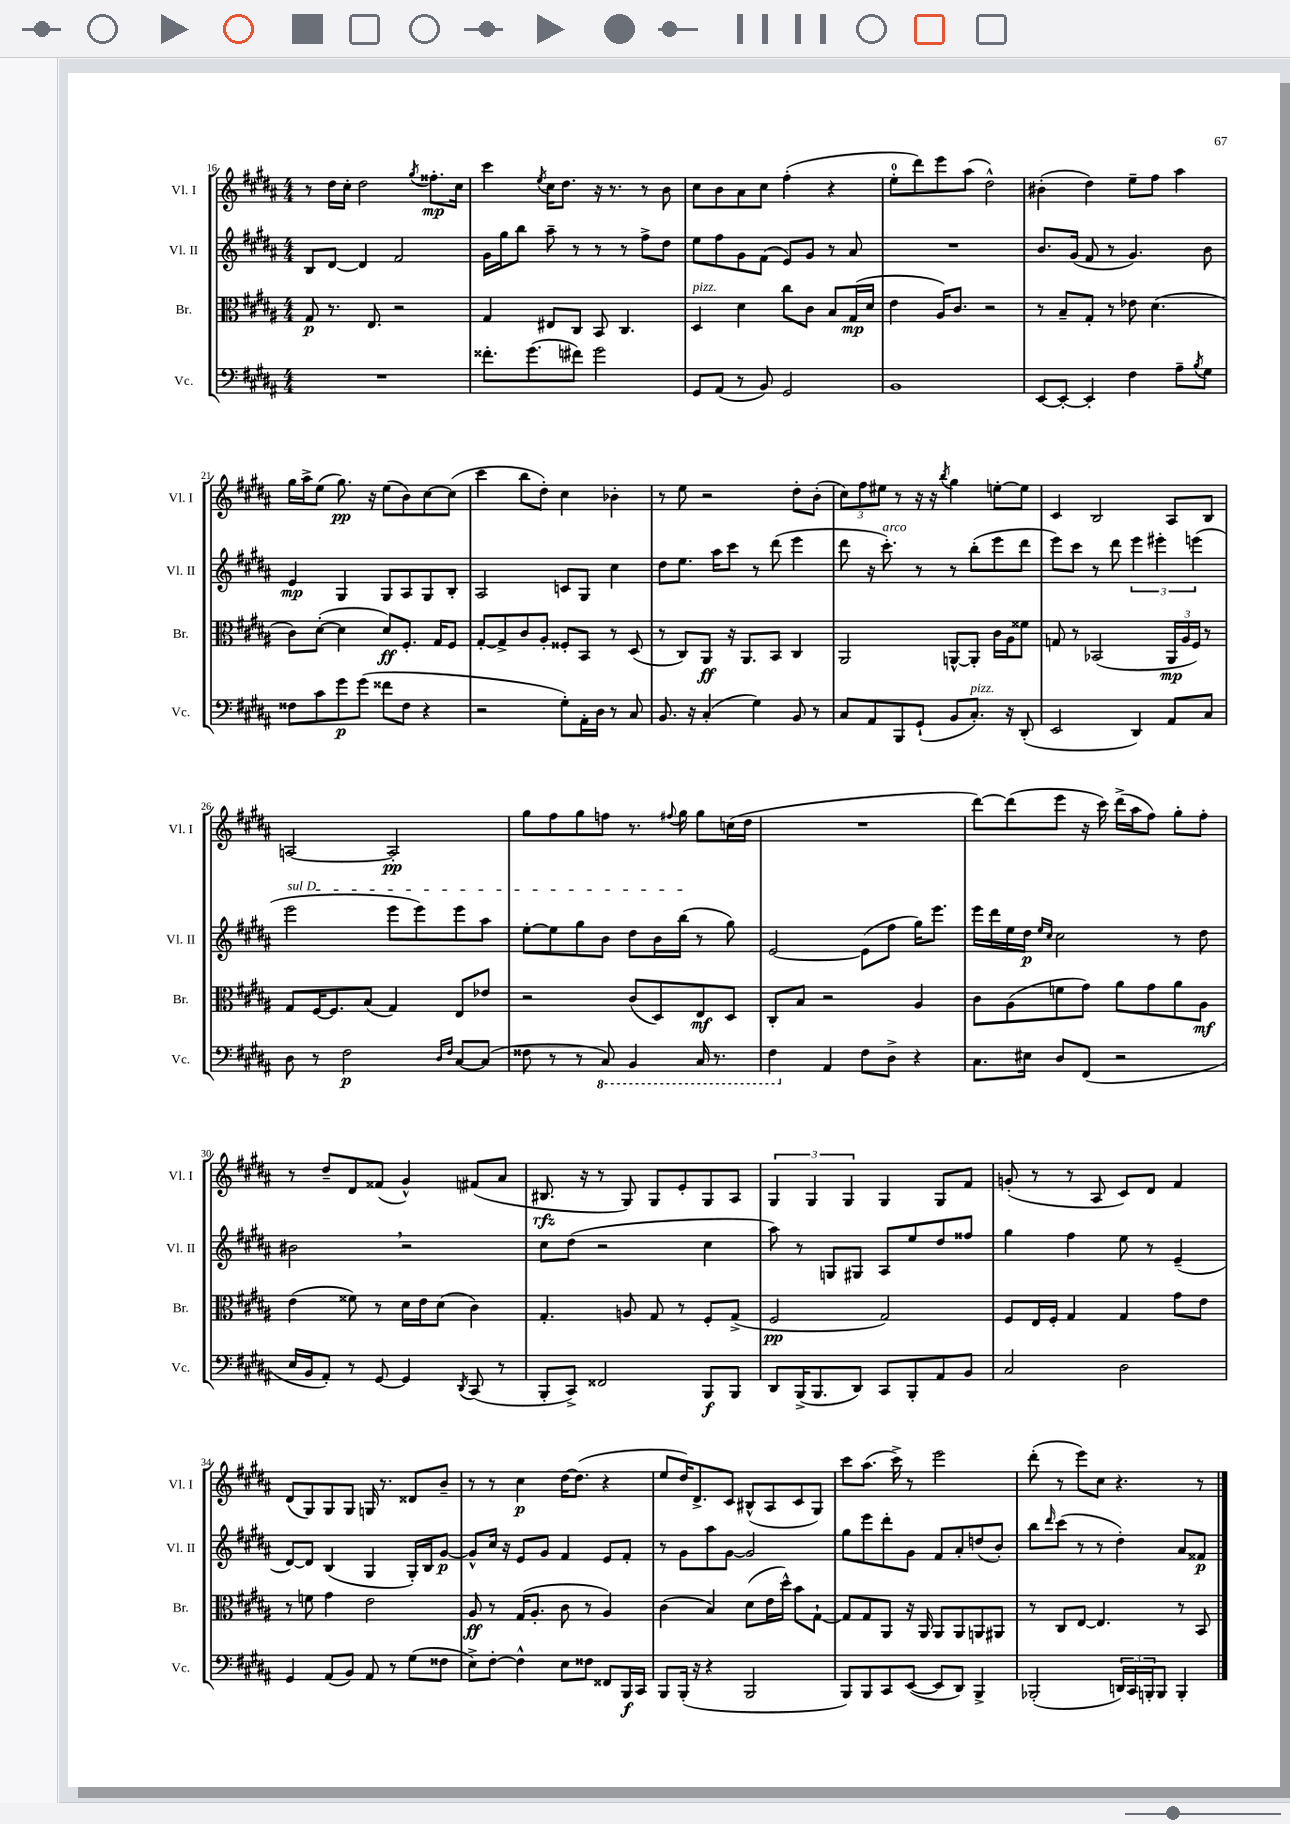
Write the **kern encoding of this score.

**kern	**kern	**kern	**kern
*staff4	*staff3	*staff2	*staff1
*clefF4	*clefC3	*clefG2	*clefG2
*k[f#c#g#d#a#]	*k[f#c#g#d#a#]	*k[f#c#g#d#a#]	*k[f#c#g#d#a#]
*M4/4	*M4/4	*M4/4	*M4/4
1r	8G#	8B	8r
.	8.r	[8d#	16dd#
.	.	.	16cc#'
.	.	4d#]	2dd#
.	8.E	.	.
.	2r	2f#	.
.	.	.	8qgg#
.	.	.	8.ff##'
.	.	.	16cc#
=	=	=	=
8.f##'	4G#	16g#	4ccc#
.	.	16gg#	.
.	.	8bb	.
(8.g#	.	.	.
.	.	.	8qee
.	8E#	8aa#~	16cc#
.	.	.	8.dd#
8f#)	8C#	8r	.
2g#	8BB	8r	16r
.	.	.	8.r
.	4.C#	8r	.
.	.	8ff#^	8r
.	.	8dd#	8b
=	=	=	=
8GG#	4D#	8ee	8cc#
(8AA#	.	8ff#	8b
8r	4d#	8g#	8a#
8BB)	.	(8f#	8cc#
2GG#	8cc#	8e)	(4ff#'
.	8c#	8g#	.
.	8B	8r	4r
.	(16G#	8a#	.
.	16d#	.	.
=	=	=	=
1BB	4e	1r	8ee'
.	.	.	8ddd#)
.	16A#)	.	8eee
.	8.c#	.	.
.	.	.	(8aa#
.	2r	.	2dd#^^)
=	=	=	=
[8EE	8r	8.b	(4b#'
8EE'_	8B~	.	.
.	.	(16g#	.
4EE']	8G#'	8f#	4dd#)
.	8r	8r	.
4F#	8e-	4.g#)	8ee~
.	(4.d#	.	8ff#
8A#~	.	.	4aa#
8qB	.	.	.
8G#	.	8b	.
=	=	=	=
8F##	8c#)	4e	16gg#
.	.	.	16aa#^
8c#	([8d#'	.	(8ee
8g#	4d#]	4G#	8.gg#)
(8g#	.	.	.
.	.	.	16r
8f##	8d#)	8G#	(8ee
8F##	8.F#'	8A#	8b)
4r	.	8G#	[8cc#
.	16G#	.	.
.	8F#	8B'	(8cc#]
=	=	=	=
2r	[8G#'	2A#	4ccc#
.	8G#^]	.	.
.	8c#	.	8bb
.	8A#'	.	8dd#')
8G#')	8F##'	8c	4cc#
16AA#'	8BB	8G#	.
16D#	.	.	.
8r	8r	4cc#	4b-'
8C#	(8D#	.	.
=	=	=	=
8.BB	8r	8dd#	8r
.	8C#)	8.ee	8ee
16r	.	.	.
(4C#'	8AA#	.	2r
.	.	16aa#	.
.	16r	8ccc#	.
.	8.AA#	.	.
4G#)	.	8r	.
.	8BB	(8ddd#	.
8BB	4C#	4eee	8dd#'
8r	.	.	(8b'
=	=	=	=
8C#	2AA#	8ddd#	12cc#)
.	.	.	12ff#
8AA#	.	16r	.
.	.	.	12ee#
.	.	8.ccc#')	.
8BBB	.	.	8r
(8GG#`	.	8r	16r
.	.	.	16r
.	.	.	8qbb
8BB	[8AA^^	8r	4gg#
8.C#')	8AA']	(8bb'	.
.	16c#	8eee	[8ee'
16r	16A#	.	.
(8DD#'	8f##	8ddd#	8ee]
=	=	=	=
2EE	8G	8eee)	4c#
.	8r	8ccc#	.
.	(2BB-	8r	2B
.	.	8ddd#	.
4DD#)	.	6eee	.
.	.	6eee#'	.
8AA#	24AA#	.	8A#
.	24A#	.	.
.	24F#)	(6eee	.
8C#	8r	.	8B
=	=	=	=
8D#	8G#	2eee	[2A
8r	[16F#	.	.
.	8.F#]	.	.
2F#	.	.	.
.	(8B	.	.
.	4G#)	8eee	2A']
.	.	8eee)	.
16qqD#	.	.	.
16qqF#	.	.	.
[8C#	8E	8eee	.
(8C#]	8e-	8aa#	.
=	=	=	=
8F##	2r	[8ee'	8gg#
8r	.	8ee]	8ff#
8r	.	8gg#	8gg#
8CC#)	.	8b	8ff
4BBB	(8c#	8dd#	8.r
.	8D#)	16b	.
.	.	.	8qqff#
.	.	(16bb	16gg#
16CC#	8E	8r	8gg#
8.r	.	.	.
.	8D#	8gg#)	(16cc
.	.	.	16dd#
=	=	=	=
4FF#	8C#'	[2e	1r
.	8B	.	.
4AA#	2r	.	.
8F#	.	(8e]	.
8D#^	.	8ff#	.
4r	4A#	16gg#)	.
.	.	8.eee	.
=	=	=	=
8.C#	8c#	16eee	[8ddd#)
.	.	16ddd#	.
.	(8A#	16ee	(8ddd#]
16E#	.	16dd#	.
.	.	16qqee	.
.	.	16qqcc#	.
8D#	8f	2cc#	8eee
(8FF#	8g#)	.	16r
.	.	.	16ccc#)
2r	8a#	.	(16ddd#^
.	.	.	16aa#
.	8g#	.	8ff#)
.	8a#	8r	8gg#'
.	8A#	8dd#	8ff#'
=	=	=	=
16E	(4e	2b#	8r
16BB	.	.	.
8AA#')	.	.	8dd#~
8r	8f##)	.	8d#
[8GG#	8r	.	(8f##
4GG#]	16d#	2r	4g#^^)
.	16e	.	.
.	(8d#	.	.
8qDD#	.	.	.
(8CC#	4c#)	.	(8f#
8r	.	.	8a#
=	=	=	=
8BBB'	4.G#'	8cc#	8.B#
8CC#^)	.	(8dd#	.
.	.	.	16r
2FF##	.	2r	8r
.	8A	.	8G#)
.	8G#	.	8G#
.	8r	.	8e'
8BBB	8F#'	4cc#	8G#
8BBB	(8G#^	.	8A#
=	=	=	=
8DD#	2F#	8aa#)	6G#
(16BBB^	.	8r	.
.	.	.	6G#
8.BBB	.	.	.
.	.	8G	.
.	.	.	6G#
8DD#)	.	8G#	.
8CC#	2G#)	8A#	4G#
8BBB'	.	8ee	.
8AA#	.	8dd#	8G#
8BB	.	8ff##	8f#
=	=	=	=
2C#	8F#	4gg#	(8g'
.	16E	.	8r
.	16F#'	.	.
.	4G#	4ff#	8r
.	.	.	8A#
2D#	4G#	8ee	8c#)
.	.	8r	8d#
.	8g#	(4e~	4f#
.	8e	.	.
=	=	=	=
4GG#	8r	[8d#)	(8d#
.	8f	8d#]	8G#)
(8AA#	4g#	(4B	8G#
8BB)	.	.	8G#
8AA#	2e	4G#	16G
.	.	.	8.r
8r	.	.	.
(8G#	.	16G#')	8d##
.	.	16B	.
8F##	.	[8g#	8b~
=	=	=	=
8E^)	8A#	8g#^^]	8r
[8F#'	8r	16cc#	8r
.	.	16r	.
4F#^^]	(16G#	8e	4cc#
.	8.A#'	.	.
.	.	8g#	.
8E	8c#	4f#	[16dd#
.	.	.	(8.dd#]
8F##	8r	.	.
8FF##	4A#)	8e	4r
16BBB	.	8f#'	.
16CC#	.	.	.
=	=	=	=
8BBB	(4c#	8r	8ee
(16BBB'	.	8g#	16dd#)
16r	.	.	8.d#^
4r	4B)	8aa#	.
.	.	[8g#	8c#
2BBB	(8d#	2g#]	(8B#^^
.	16e	.	8A#
.	16dd#^^)	.	.
.	8b	.	8c#
.	[8G#`	.	8G#)
=	=	=	=
8BBB)	8G#]	8gg#	8ccc#
8BBB	8G#	8eee	(8.aa#
8CC#	8AA#	8ddd#'	.
.	.	.	16ccc#^)
([8EE	16r	8g#	8r
.	16AA#	.	.
8EE]	8AA#	8f#	2eee
8DD#)	8AA#	8a#'	.
4BBB^	8AA	(8dd	.
.	8AA#	8b')	.
=	=	=	=
(2BBB-'	8r	8bb	(8ddd#'
.	.	16qqddd#	.
.	8C#	(8ccc#	8r
.	[8E	8r	8eee)
.	4.E]	8r	8cc#
24DD)	.	4dd#')	4.r
24CC#	.	.	.
24BBB'	.	.	.
8BBB	.	.	.
4BBB'	8r	8a#	.
.	8BB	8f##	8r
==	==	==	==
*-	*-	*-	*-
